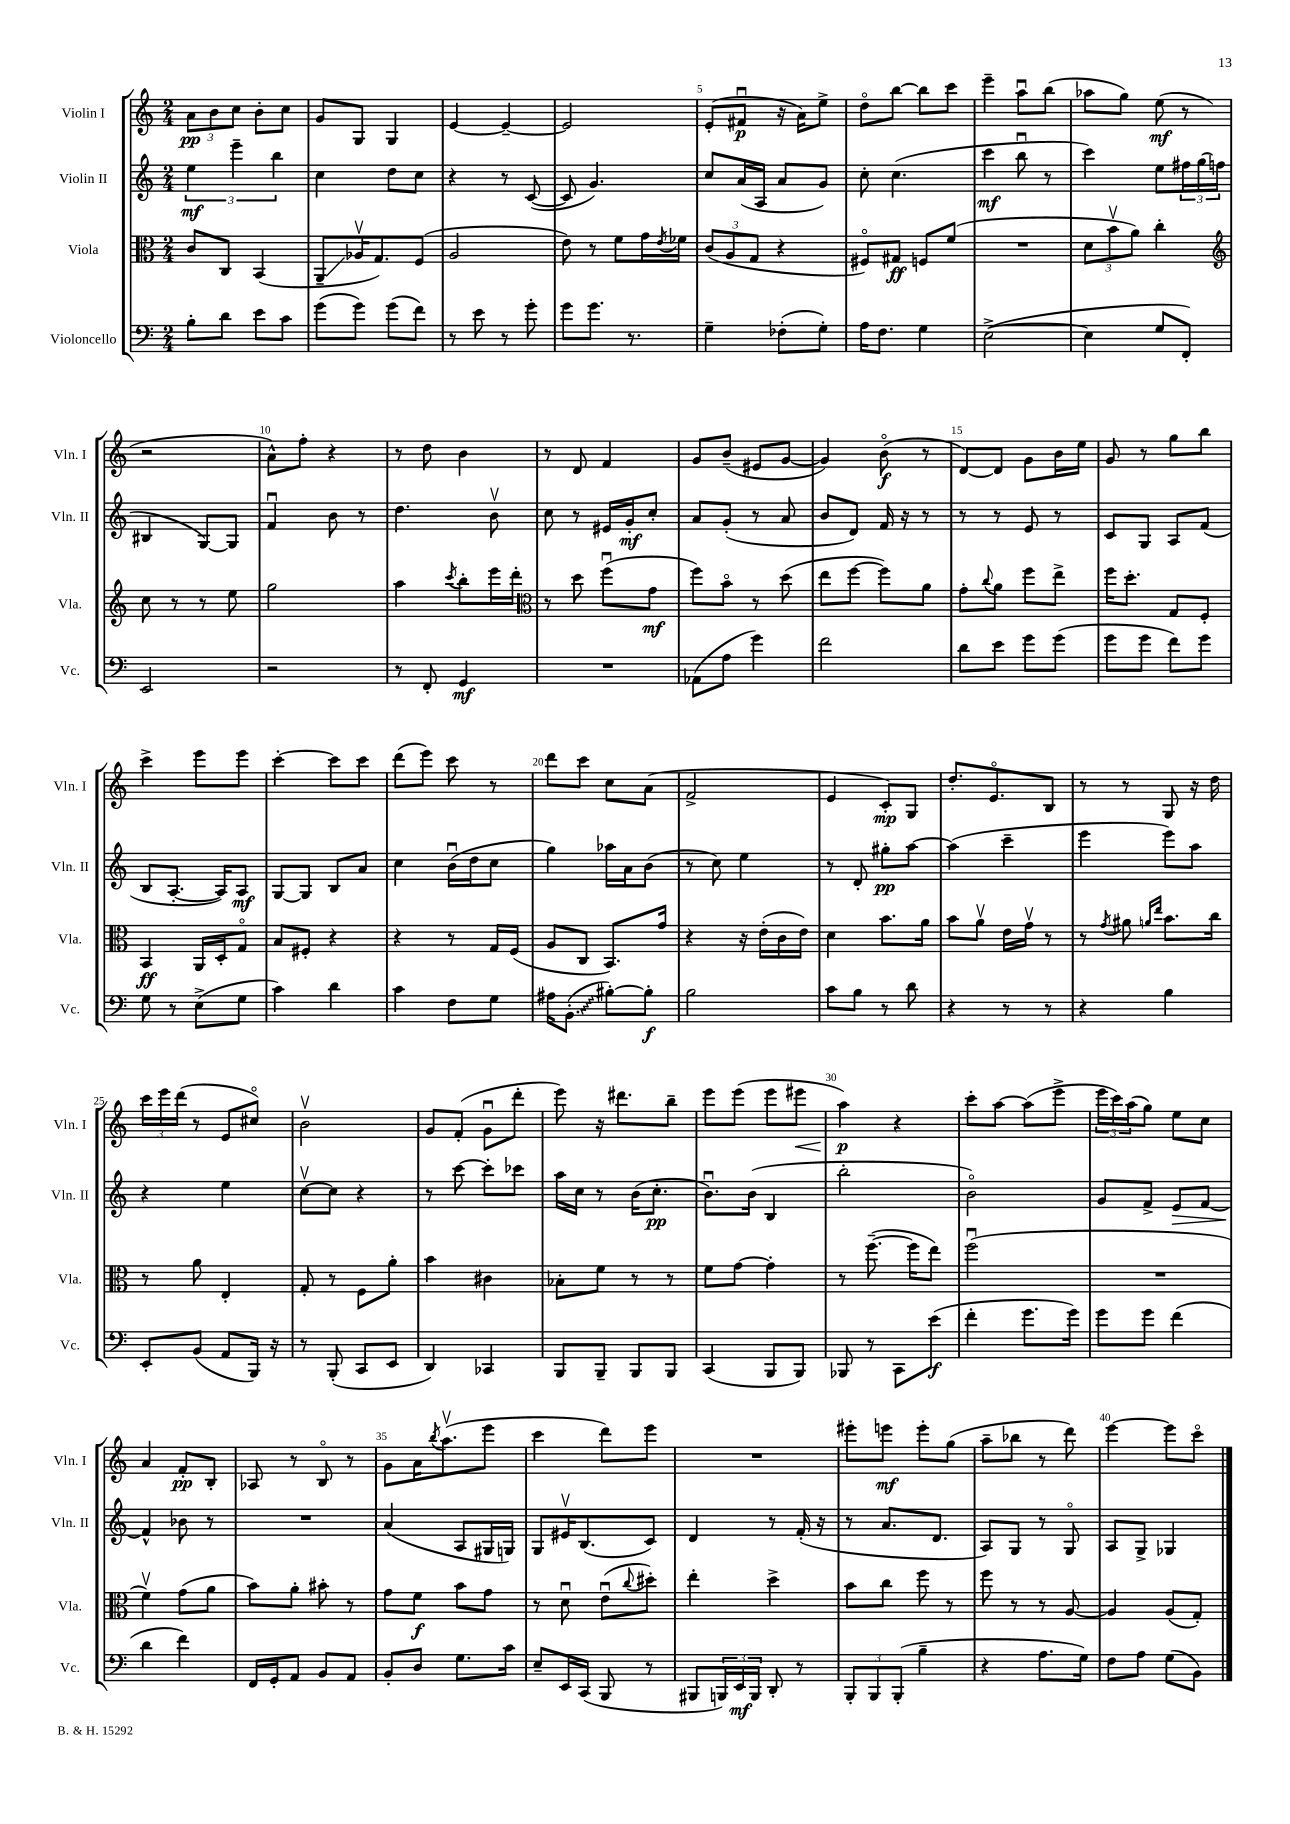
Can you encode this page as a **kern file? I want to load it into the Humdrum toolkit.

**kern	**kern	**kern	**kern
*staff4	*staff3	*staff2	*staff1
*clefF4	*clefC3	*clefG2	*clefG2
*k[]	*k[]	*k[]	*k[]
*M2/4	*M2/4	*M2/4	*M2/4
8B'\L	8c/L	6ee\	12a\L
.	.	.	12b\
8d\J	8C/J	.	.
.	.	6eee~\	12cc\J
8e\L	(4BB/	.	8b'\L
.	.	6bb\	.
8c\J	.	.	8cc\J
=	=	=	=
(8g\L	8AA~/L	4cc\	8g/L
8g\J)	16A-v/K	.	8G/J
.	8.G/)	.	.
(8g\L	.	8dd\L	4G/
8f\J)	(8F/J	8cc\J	.
=	=	=	=
8r	2A/	4r	[4e/
8e\	.	.	.
8r	.	8r	4e~/_
8g'\	.	([8c/	.
=	=	=	=
8g\L	8e\)	8c/]	2e/]
8.g\J	8r	4.g/)	.
.	8f\L	.	.
8.r	.	.	.
.	16g\L	.	.
.	8qe/	.	.
.	16f-\JJ	.	.
=	=	=	=
4G~\	(12c/L	8cc/L	(8e'/L
.	12A/	.	.
.	.	(16a/L	8f#u/J
.	12G/J	.	.
.	.	16A/JJ	.
(8F-'\L	4r	8a/L	16r
.	.	.	16a\LK)
8G'\J)	.	8g/J)	8ee^\J
=	=	=	=
16A\LK	8F#o/L)	8cc'\	8ddo\L
8.F\J	.	.	.
.	8G#/J	(4.cc\	[8bb\J
4G\	8F/L	.	8bb\]L
.	(8f/J	.	8ccc\J
=	=	=	=
([2E^\	2r	4ccc\	4eee~\
.	.	8bbu\	8aau\L
.	.	8r	(8bb\J
=	=	=	=
4E\]	12d\L	4ccc\)	8aa-\L
.	12bv\	.	.
.	.	.	8gg\J)
.	12a\J)	.	.
8G/L	4cc'\	8ee\L	(8ee\
8FF'/J)	.	24ff#\L	8r
.	.	(24gg\	.
.	.	24ff\JJ	.
=	=	=	=
*	*clefG2	*	*
2EE/	8cc\	4B#/	2r
.	8r	.	.
.	8r	[8G/L)	.
.	8ee\	8G/]J	.
=	=	=	=
2r	2gg\	4fu/	8a^^\L)
.	.	.	8ff'\J
.	.	8b\	4r
.	.	8r	.
=	=	=	=
8r	4aa\	4.dd\	8r
8FF'/	.	.	8dd\
.	8qccc/	.	.
4GG/	8bb'\L	.	4b\
.	16eee\L	8bv\	.
.	16ddd'\JJ	.	.
=	=	=	=
*	*clefC3	*	*
2r	8r	8cc\	8r
.	8dd\	8r	8d/
.	(8ffu\L	16e#/LL	4f/
.	.	16g'/J	.
.	8g\J	8cc'/J	.
=	=	=	=
(8AA-\L	8ff\L)	8a/L	8g/L
8A\J	8bo\J	(8g'/J	(8b~/J
4g\)	8r	8r	8e#/L
.	(8dd\	8a/	[8g/J
=	=	=	=
2f\	8ee\L	8b/L	4g/])
.	[8ff\J	8d/J)	.
.	8ff\]L)	16f/	(8bo\
.	.	16r	.
.	8a\J	8r	8r
=	=	=	=
8d\L	8g'\L	8r	[8d/L)
.	8qqcc/	.	.
8e\J	8a\J	8r	8d/]J
8g\L	8ff\L	8e/	8g\L
(8g\J	8ee^\J	8r	16b\L
.	.	.	16ee\JJ
=	=	=	=
8g\L	16ff\LK	8c/L	8g/
.	8.dd'\J	.	.
8g\J	.	8G/J	8r
8f\L)	8G/L	8A/L	8gg\L
8g\J	8F'/J	(8f/J	8bb\J
=	=	=	=
8G\	4BB/	8B/L	4ccc^\
8r	.	[8.A'/J	.
(8E^\L	16AA/LL	.	8eee\L
.	16D'/J	16A/]LK)	.
8G\J	8Go/J	8A/J	8eee\J
=	=	=	=
4c\)	8B/L	[8G/L	[4ccc'\
.	8F#'/J	8G/]J	.
4d\	4r	8B/L	8ccc\]L
.	.	8a/J	8ccc\J
=	=	=	=
4c\	4r	4cc\	(8ddd\L
.	.	.	8eee\J)
8F\L	8r	(16bu\LL	8ccc\
.	.	16dd\J	.
8G\J	16G/LL	8cc\J	8r
.	(16F/JJ	.	.
=	=	=	=
16A#\LK	8A/L	4gg\)	8ddd\L
(8.BB'\J	.	.	.
.	8C/J	.	8ccc\J
[8B#'\L)	8.BB/L)	16aa-\LL	8cc\L
.	.	16a\J	.
8B#'\]J	.	(8b\J	(8a\J
.	16g/Jk	.	.
=	=	=	=
2B\	4r	8r	2f^/
.	.	8cc\)	.
.	16r	4ee\	.
.	(16e'\LL	.	.
.	16c\	.	.
.	16e\JJ)	.	.
=	=	=	=
8c\L	4d\	8r	4e/
8B\J	.	8d'/	.
8r	8.b\L	8gg#'\L	8c'/L)
8d\	.	[8aa\J	8G/J
.	16a\Jk	.	.
=	=	=	=
4r	8b\L	(4aa\]	8.dd'/L
.	8av\J	.	.
.	.	.	8.eo/
8r	16e\LL	4ccc~\	.
.	16gv\JJ	.	.
8r	8r	.	8B/J
=	=	=	=
4r	8r	4eee\	8r
.	8qg/	.	.
.	8a#\	.	8r
.	16qqa/LL	.	.
.	16qqee/JJ	.	.
4B\	8.b\L	8eee\L)	8G/
.	.	8aa\J	16r
.	16cc\Jk	.	16dd\
=	=	=	=
8EE'/L	8r	4r	24ccc\LL
.	.	.	24eee\
.	.	.	(24ddd\JJ
(8BB/J	8a\	.	8r
8AA/L	4E'/	4ee\	8e/L
16BBB/Jk)	.	.	8cc#o/J)
16r	.	.	.
=	=	=	=
8r	8G'/	[8ccv\L	2bv\
(8BBB'/	8r	8cc\]J	.
8CC/L	8F\L	4r	.
8EE/J	8a'\J	.	.
=	=	=	=
4DD/)	4b\	8r	8g/L
.	.	[8ccc\	(8f'/J
4CC-/	4c#\	8ccc'\]L	8gu\L
.	.	8ccc-\J	8ddd'\J
=	=	=	=
8BBB/L	8B-'\L	16aa\LL	8eee\)
.	.	16cc\JJ	.
8BBB~/J	8f\J	8r	16r
.	.	.	8.ddd#\L
8BBB/L	8r	(16b\LK	.
.	.	8.cc'\J	.
8BBB/J	8r	.	8bb~\J
=	=	=	=
(4CC/	8f\L	8.bu\L)	8eee\L
.	[8g\J	.	(8eee\J
.	.	(16b\Jk	.
8BBB/L	4g'\]	4B/	8eee\L
8BBB/J)	.	.	8eee#\J
=	=	=	=
8BBB-/	8r	2bb'\	4aa\)
8r	([8.ff~\	.	.
8CC\L	.	.	4r
.	16ff\]LK	.	.
(8e\J	8ee\J)	.	.
=	=	=	=
4f'\	(2ffu\	2bo\)	8ccc'\L
.	.	.	[8aa\J
8.g\L	.	.	(8aa\]L
.	.	.	8eee^\J
16g\Jk)	.	.	.
=	=	=	=
8g\L	2r	8g/L	24eee\LL
.	.	.	24ccc\)
.	.	.	(24aa\J
8g\J	.	8f^/J	8gg\J)
(4f\	.	8e/L	8ee\L
.	.	[8f/J	8cc\J
=	=	=	=
4d\	4fv\)	4f^^/]	4a/
4f\)	(8g\L	8b-\	8f'/L
.	8a\J	8r	8B'/J
=	=	=	=
16FF/LL	8b\L)	2r	8A-/
16GG'/J	.	.	.
8AA/J	8a'\J	.	8r
8BB/L	8b#'\	.	8Bo/
8AA/J	8r	.	8r
=	=	=	=
8BB'/L	8g\L	(4a/	8g\L
8D/J	8f\J	.	16a\K
.	.	.	8qbb/
.	.	.	(8.aav\
8.G\L	8b\L	8A/L	.
.	8g\J	16G#/L	8eee\J
16c\Jk	.	16G/JJ)	.
=	=	=	=
8E~/L	8r	8G/L	4ccc\
16EE/L	8du\	16e#v/K	.
(16CC/JJ	.	(8.B/	.
8BBB/	(8eu\L	.	8ddd\L)
.	8qqcc/	.	.
8r	8dd#'\J)	8c/J)	8eee\J
=	=	=	=
8BBB#/L	4ee'\	4d/	2r
24BBB/L)	.	.	.
24EE/	.	.	.
24BBB/JJ	.	.	.
8DD'/	4dd^\	8r	.
8r	.	(16f'/	.
.	.	16r	.
=	=	=	=
12BBB'/L	8b\L	8r	8eee#'\L
12BBB/	.	.	.
.	8cc\J	8.a/L	8eee\J
(12BBB'/J	.	.	.
4B~\	8ff\	.	8eee'\L
.	.	8.d/J	.
.	8r	.	(8gg\J
=	=	=	=
4r	8ff\	8A/L)	8aa~\L
.	8r	8G/J	8bb-\J
8.A\L	8r	8r	8r
.	[8A/	8Go/	8ddd\)
16G\Jk)	.	.	.
=	=	=	=
8F\L	4A/]	8A/L	[4eee\
8A\J	.	8G^/J	.
(8G\L	(8A/L	4G-/	8eee\]L
8BB\J)	8G'/J)	.	8ccco\J
==	==	==	==
*-	*-	*-	*-
